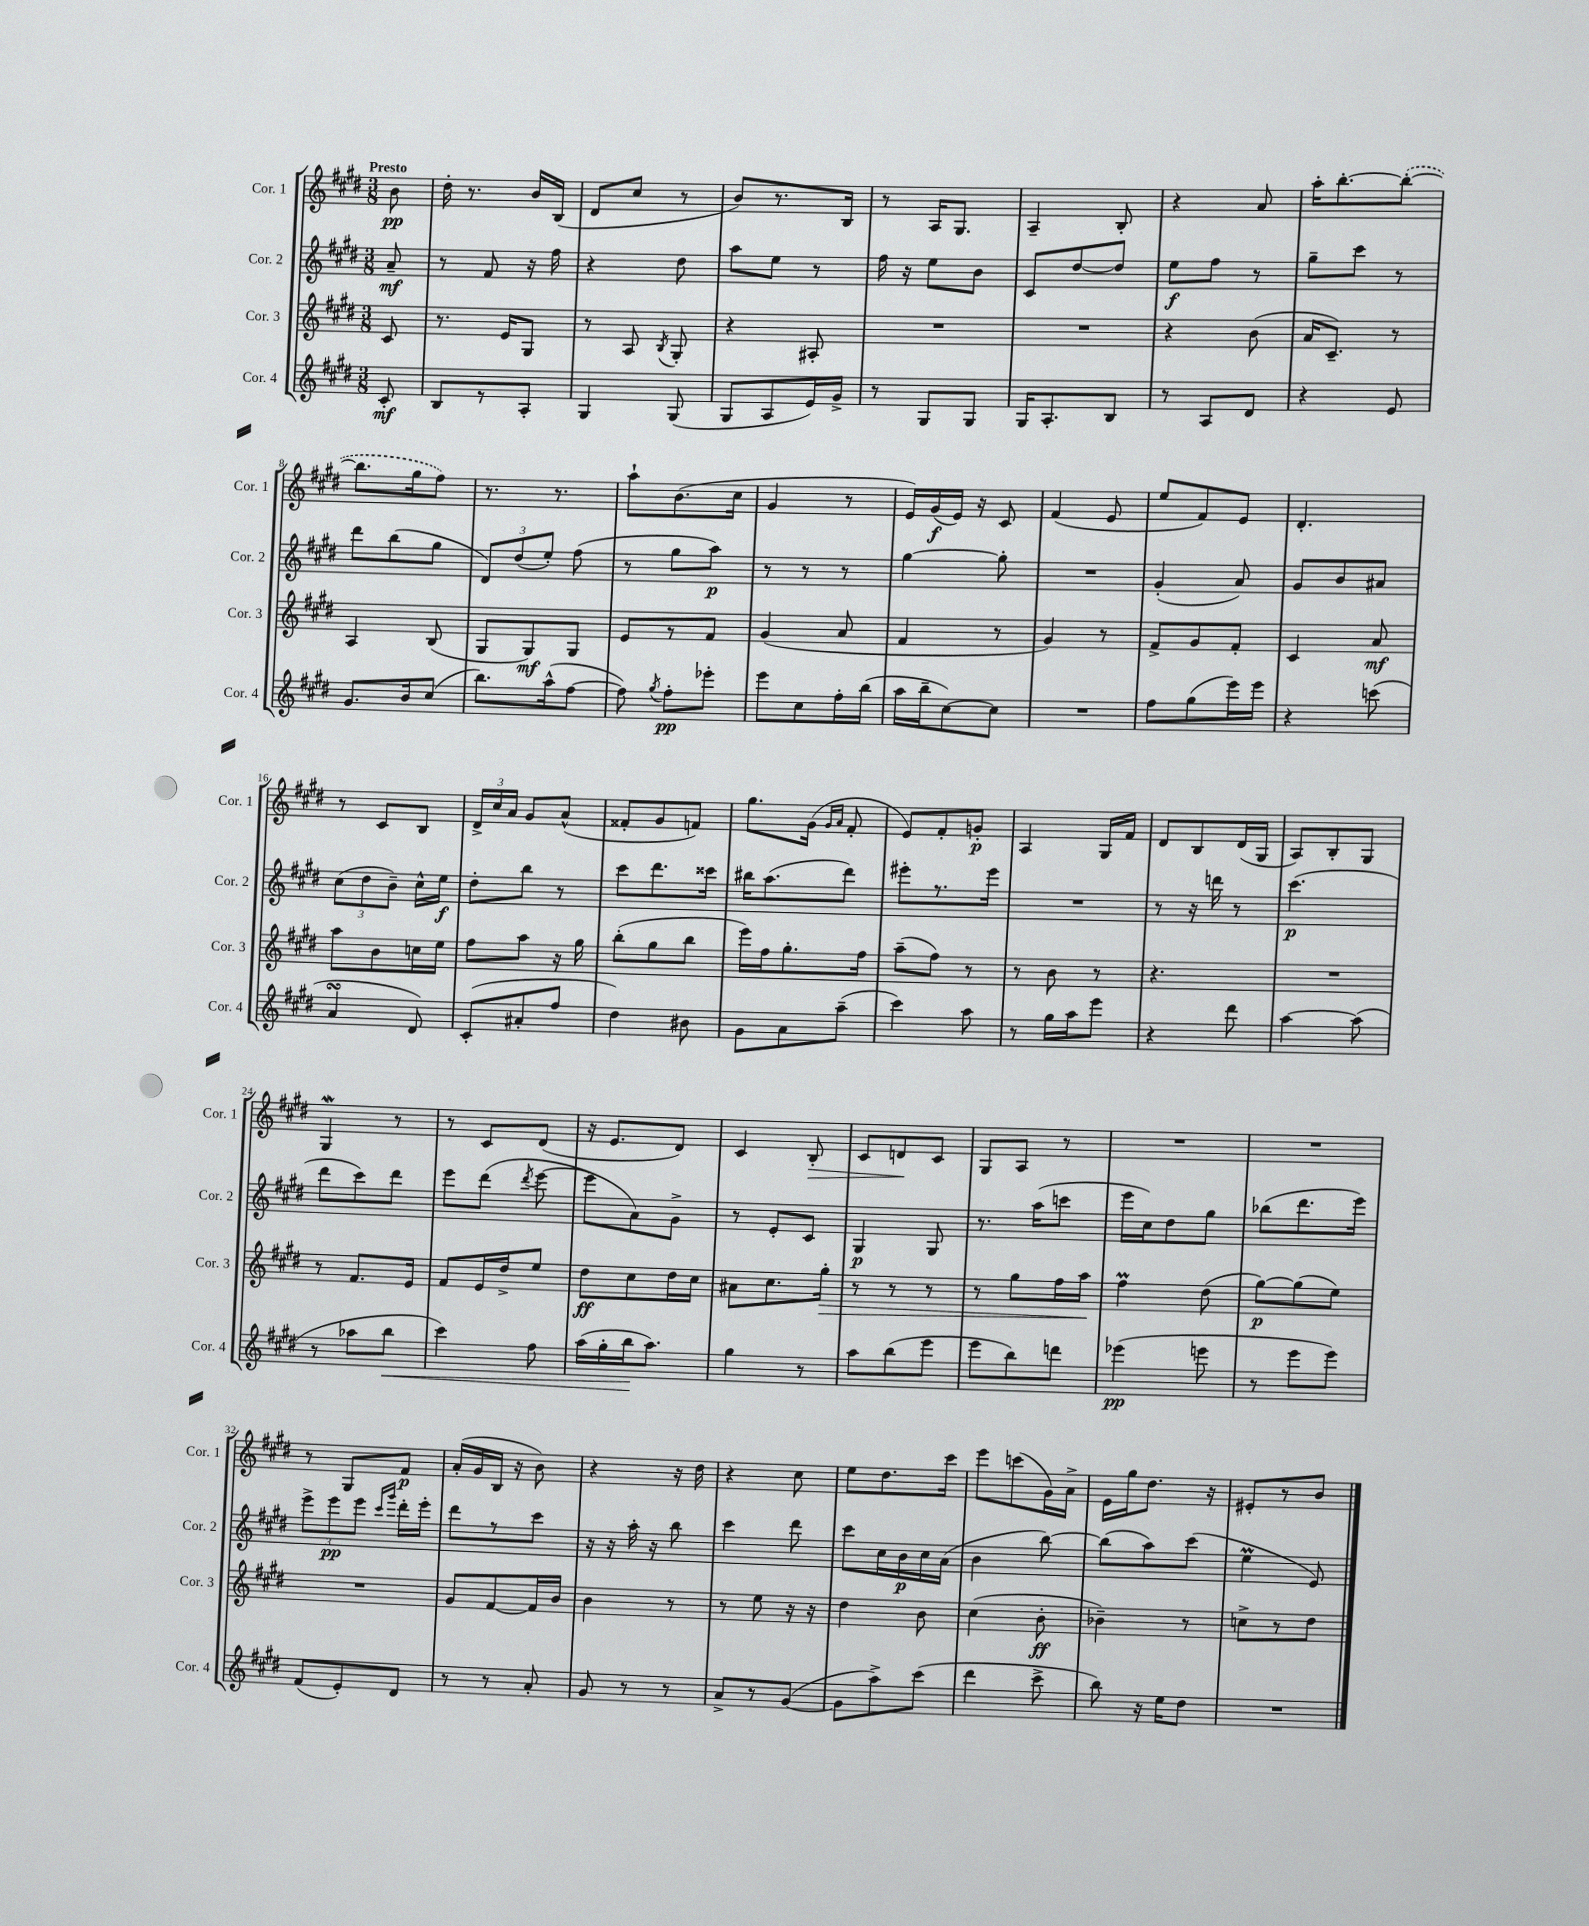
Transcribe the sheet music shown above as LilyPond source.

<<
\new StaffGroup <<
\new Staff = "s0" \with { instrumentName = "Cor. 1" shortInstrumentName = "Cor. 1" } {
    \clef treble \key e \major \numericTimeSignature \time 3/8 \partial 8 \tempo "Presto"
    \autoBeamOff b'8\pp |
    dis''16-. r8. b'16[ b16]( |
    dis'8[ cis''8] r8 |
    b'8[) r8. b16] |
    r8 a16[ gis8.] |
    a4-- b8-. |
    r4 a'8 |
    a''16[-. b''8.~-. \once \slurDashed b''8]~-.( |
    b''8.[ gis''16 fis''8]) |
    r8. r8. |
    a''8[-! b'8.( cis''16] |
    gis'4 r8 |
    e'16[) gis'16\f( e'16]) r16 cis'8 |
    fis'4( e'8 |
    e''8[ fis'8) e'8] |
    dis'4.-. |
    r8 cis'8[ b8] |
    \tuplet 3/2 { dis'16[-> cis''16 a'16] } gis'8[ a'8]-^( |
    fisis'8[-. gis'8 f'8]) |
    gis''8.[ gis'16]( \grace { gis'16[ a'16] } fis'8-. |
    e'8[) fis'8-. g'8]-.\p |
    a4 gis16[ fis'16] |
    dis'8[ b8 dis'16( gis16] |
    a8[) b8-. gis8] |
    gis4\mordent r8 |
    r8 cis'8[ dis'8]( |
    r16 e'8.[ dis'8]) |
    cis'4 b8-.\> |
    cis'8[ d'8\! cis'8] |
    gis8[ a8] r8 |
    R4. |
    R4. |
    r8 gis8[ fis'8]\p |
    a'16[-.( gis'16 b16] r16 b'8) |
    r4 r16 dis''16 |
    r4 cis''8 |
    e''8[ dis''8. cis'''16] |
    e'''8[ c'''8( gis'16) a'16]-> |
    e'16[ gis''16 dis''8.] r16 |
    eis'8[-. r8 b'8] \bar "|." |
}
\new Staff = "s1" \with { instrumentName = "Cor. 2" shortInstrumentName = "Cor. 2" } {
    \clef treble \key e \major \numericTimeSignature \time 3/8 \partial 8
    \autoBeamOff a'8--\mf |
    r8 fis'8 r16 fis''16 |
    r4 dis''8 |
    a''8[ e''8] r8 |
    fis''16 r16 e''8[ b'8] |
    cis'8[ dis''8~ dis''8] |
    e''8[\f fis''8] r8 |
    gis''8[-- cis'''8] r8 |
    dis'''8[ b''8( gis''8] |
    \tuplet 3/2 { dis'8[) dis''8( e''8]-.) } fis''8( |
    r8 gis''8[ a''8]\p) |
    r8 r8 r8 |
    gis''4~ gis''8-. |
    R4. |
    gis'4-.( a'8) |
    gis'8[ b'8 ais'8] |
    \tuplet 3/2 { cis''8[( dis''8 b'8]--) } cis''16[-^ e''16]\f |
    dis''8[-. b''8] r8 |
    cis'''8[ dis'''8. cisis'''16] |
    bis''16[ a''8.( dis'''8]) |
    eis'''8[-. r8. eis'''16] |
    R4. |
    r8 r16 d'''16 r8 |
    cis'''4.\p( |
    dis'''8[ cis'''8) dis'''8] |
    e'''8[ dis'''8]( \acciaccatura { dis'''8 } e'''8~ |
    e'''8[ a'8) gis'8]-> |
    r8 e'8[-. cis'8] |
    gis4\p gis8 |
    r8. a''16[( c'''8] |
    e'''16[ cis''16) dis''8 gis''8] |
    bes''8[( dis'''8. e'''16]) |
    \tuplet 3/2 { e'''8[-> e'''8\pp e'''8] } \grace { cis'''16[ gis'''16] } dis'''16[-. e'''16]-. |
    dis'''8[ r8 cis'''8] |
    r16 r16 a''16-. r16 b''8 |
    cis'''4 dis'''8 |
    cis'''8[ cis''16 b'16\p cis''16 a'16]( |
    b'4 b''8~) |
    b''8[( a''8) cis'''8]( |
    e''4\prall e'8) \bar "|." |
}
\new Staff = "s2" \with { instrumentName = "Cor. 3" shortInstrumentName = "Cor. 3" } {
    \clef treble \key e \major \numericTimeSignature \time 3/8 \partial 8
    \autoBeamOff cis'8 |
    r8. e'16[ gis8] |
    r8 a8 \acciaccatura { b8 } gis8-. |
    r4 ais8-. |
    R4. |
    R4. |
    r4 b'8( |
    a'16[ cis'8.]--) r8 |
    a4 b8( |
    gis8[ gis8\mf) gis8] |
    e'8[ r8 fis'8] |
    gis'4( a'8 |
    fis'4 r8 |
    gis'4) r8 |
    fis'8[-> gis'8 fis'8]-. |
    cis'4 a'8\mf |
    a''8[ b'8 c''16 e''16] |
    fis''8[ a''8] r16 gis''16 |
    b''8[-.( gis''8 b''8] |
    e'''16[) fis''16 gis''8.-. fis''16] |
    a''8[--( fis''8]) r8 |
    r8 b'8 r8 |
    r4. |
    R4. |
    r8 fis'8.[ e'16] |
    fis'8[ e'16 dis''16-> e''8] |
    dis''8[\ff cis''8 dis''16 cis''16] |
    ais'8[ cis''8. gis''16]-.\> |
    r8 r8 r8 |
    r8 gis''8[ fis''16 a''16]\! |
    fis''4\prall dis''8( |
    gis''8[~\p) gis''8( e''8]) |
    R4. |
    gis'8[ fis'8~ fis'16 b'16] |
    b'4 r8 |
    r8 e''8 r16 r16 |
    dis''4 b'8 |
    cis''4( b'8-.\ff |
    bes'4--) r8 |
    c''8[-> r8 dis''8] \bar "|." |
}
\new Staff = "s3" \with { instrumentName = "Cor. 4" shortInstrumentName = "Cor. 4" } {
    \clef treble \key e \major \numericTimeSignature \time 3/8 \partial 8
    \autoBeamOff cis'8-.\mf |
    b8[ r8 a8]-. |
    gis4 gis8( |
    gis8[ a8 e'16) gis'16]-> |
    r8 gis8[ gis8] |
    gis16[ a8.-. b8] |
    r8 a8[ dis'8] |
    r4 e'8 |
    gis'8.[ b'16 cis''8]( |
    b''8.[) a''16-^( fis''8]~ |
    fis''8) \acciaccatura { gis''8 } fis''8[-.\pp ees'''8]-. |
    e'''8[ cis''8 fis''16-. b''16]( |
    a''16[ b''16-- cis''8~) cis''8] |
    R4. |
    fis''8[ gis''8( e'''16) e'''16] |
    r4 c'''8( |
    a'4\turn dis'8) |
    cis'8[-.( ais'8-. fis''8] |
    dis''4) bis'8 |
    gis'8[ a'8 a''8]--( |
    cis'''4) a''8 |
    r8 gis''16[ a''16 e'''8] |
    r4 dis'''8 |
    a''4~ a''8( |
    r8 aes''8[ b''8]\< |
    cis'''4) fis''8 |
    a''16[( gis''16-. b''16\! a''8.]) |
    gis''4 r8 |
    a''8[ b''8( e'''8] |
    e'''8[ b''8) d'''8] |
    ees'''4\pp( e'''8 |
    r8 e'''8[ e'''8]) |
    fis'8[( e'8-.) dis'8] |
    r8 r8 a'8-. |
    gis'8 r8 r8 |
    a'8[-> r8 gis'8]~( |
    gis'8[ a''8->) cis'''8]( |
    dis'''4 cis'''8-> |
    b''8) r16 e''16[ dis''8] |
    R4. \bar "|." |
}
>>
>>
